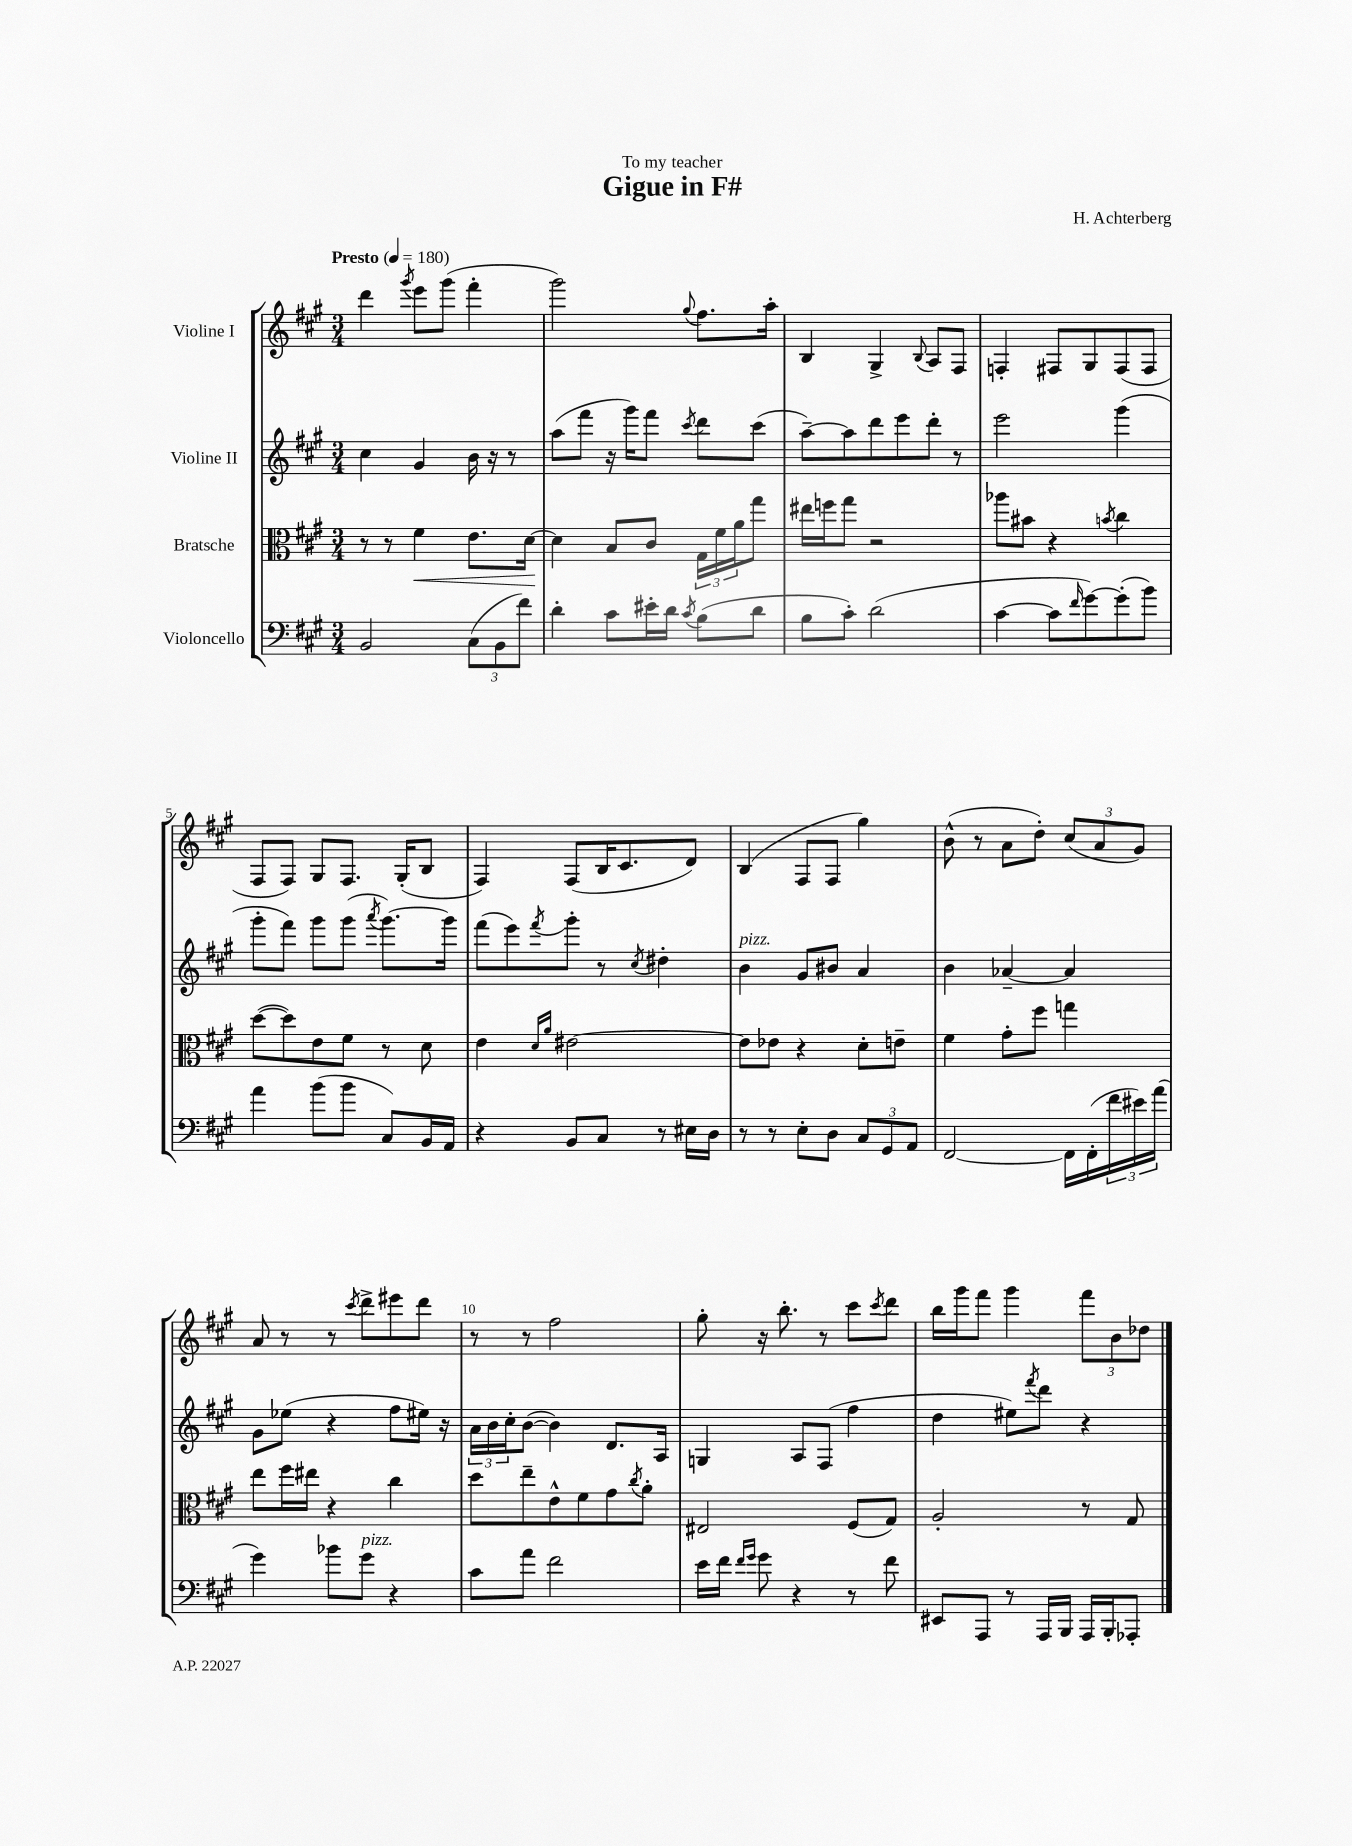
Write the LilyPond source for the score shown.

\header { title = "Gigue in F#" composer = "H. Achterberg" dedication = "To my teacher" }
<<
\new StaffGroup <<
\new Staff = "s0" \with { instrumentName = "Violine I" } {
    \clef treble \key a \major \numericTimeSignature \time 3/4 \tempo "Presto" 4 = 180
    d'''4 \acciaccatura { gis'''8 } e'''8 gis'''8( fis'''4-. |
    gis'''2) \appoggiatura { gis''8 } fis''8. a''16-. |
    b4 gis4-> \appoggiatura { b8 } a8 fis8 |
    f4-. fis8 gis8 fis8( fis8 |
    fis8 fis8) gis8 fis8. gis16-.( b8 |
    fis4) fis8( b16 cis'8. d'8) |
    b4( fis8 fis8 gis''4) |
    b'8-^( r8 a'8 d''8-.) \tuplet 3/2 { cis''8( a'8 gis'8) } |
    a'8 r8 r8 \acciaccatura { cis'''8 } d'''8-> eis'''8 d'''8 |
    r8 r8 fis''2 |
    gis''8-. r16 b''8.-. r8 cis'''8 \acciaccatura { cis'''8 } d'''8 |
    b''16 gis'''16 fis'''8 gis'''4 \tuplet 3/2 { fis'''8 b'8 des''8 } \bar "|." |
}
\new Staff = "s1" \with { instrumentName = "Violine II" } {
    \clef treble \key a \major \numericTimeSignature \time 3/4
    cis''4 gis'4 b'16 r16 r8 |
    a''8( fis'''8 r16 gis'''16) fis'''8 \acciaccatura { cis'''8 } d'''8 cis'''8( |
    a''8~--) a''8 d'''8 e'''8 d'''8-. r8 |
    e'''2 gis'''4( |
    gis'''8-. fis'''8) gis'''8 gis'''8( \acciaccatura { a'''8 } gis'''8.~) gis'''16 |
    fis'''8( e'''8) \acciaccatura { fis'''8 } gis'''8-. r8 \acciaccatura { cis''8 } dis''4-. |
    b'4^\markup { \italic "pizz." } gis'8 bis'8 a'4 |
    b'4 aes'4~-- aes'4 |
    gis'8 ees''8( r4 fis''8 eis''16) r16 |
    \tuplet 3/2 { a'16 b'16 cis''16-. } b'8~( b'4) d'8. a16 |
    g4 a8 fis8( fis''4 |
    d''4 eis''8) \acciaccatura { fis'''8 } d'''8 r4 \bar "|." |
}
\new Staff = "s2" \with { instrumentName = "Bratsche" } {
    \clef alto \key a \major \numericTimeSignature \time 3/4
    r8 r8 fis'4\< e'8. d'16~\! |
    d'4 b8 cis'8 \tuplet 3/2 { gis16 fis'16 a'16 } gis''8 |
    eis''16 f''16 gis''8 r2 |
    aes''8 bis'8 r4 \acciaccatura { b'8 } cis''4 |
    d''8~( d''8) e'8 fis'8 r8 d'8 |
    e'4 \grace { d'16 a'16 } eis'2~ |
    eis'8 ees'8 r4 d'8-. e'8-- |
    fis'4 gis'8-. fis''8 g''4 |
    e''8 fis''16 eis''16 r4 cis''4 |
    d''8 e''8-- e'8-^ fis'8 gis'8 \acciaccatura { cis''8 } a'8-. |
    eis2 fis8( gis8) |
    a2-. r8 gis8 \bar "|." |
}
\new Staff = "s3" \with { instrumentName = "Violoncello" } {
    \clef bass \key a \major \numericTimeSignature \time 3/4
    b,2 \tuplet 3/2 { cis8( b,8 fis'8) } |
    d'4-. cis'8 eis'16-. d'16 \acciaccatura { cis'8 } b8( d'8 |
    b8 cis'8-.) d'2( |
    cis'4~ cis'8 \grace { fis'16 } gis'8~) gis'8-.( b'8) |
    a'4 b'8( b'8 cis8) b,16 a,16 |
    r4 b,8 cis8 r8 eis16 d16 |
    r8 r8 e8-. d8 \tuplet 3/2 { cis8 gis,8 a,8 } |
    fis,2~ fis,16 fis,16-.( \tuplet 3/2 { fis'16 eis'16) a'16( } |
    gis'4) bes'8 gis'8^\markup { \italic "pizz." } r4 |
    cis'8 a'8 fis'2 |
    e'16 fis'16 \grace { fis'16 gis'16 } gis'8 r4 r8 fis'8 |
    eis,8 a,,8 r8 a,,16 b,,16 a,,16 b,,16-. aes,,8-. \bar "|." |
}
>>
>>
\layout { \context { \Score \override BarNumber.break-visibility = ##(#f #t #t) barNumberVisibility = #(every-nth-bar-number-visible 5) } }
